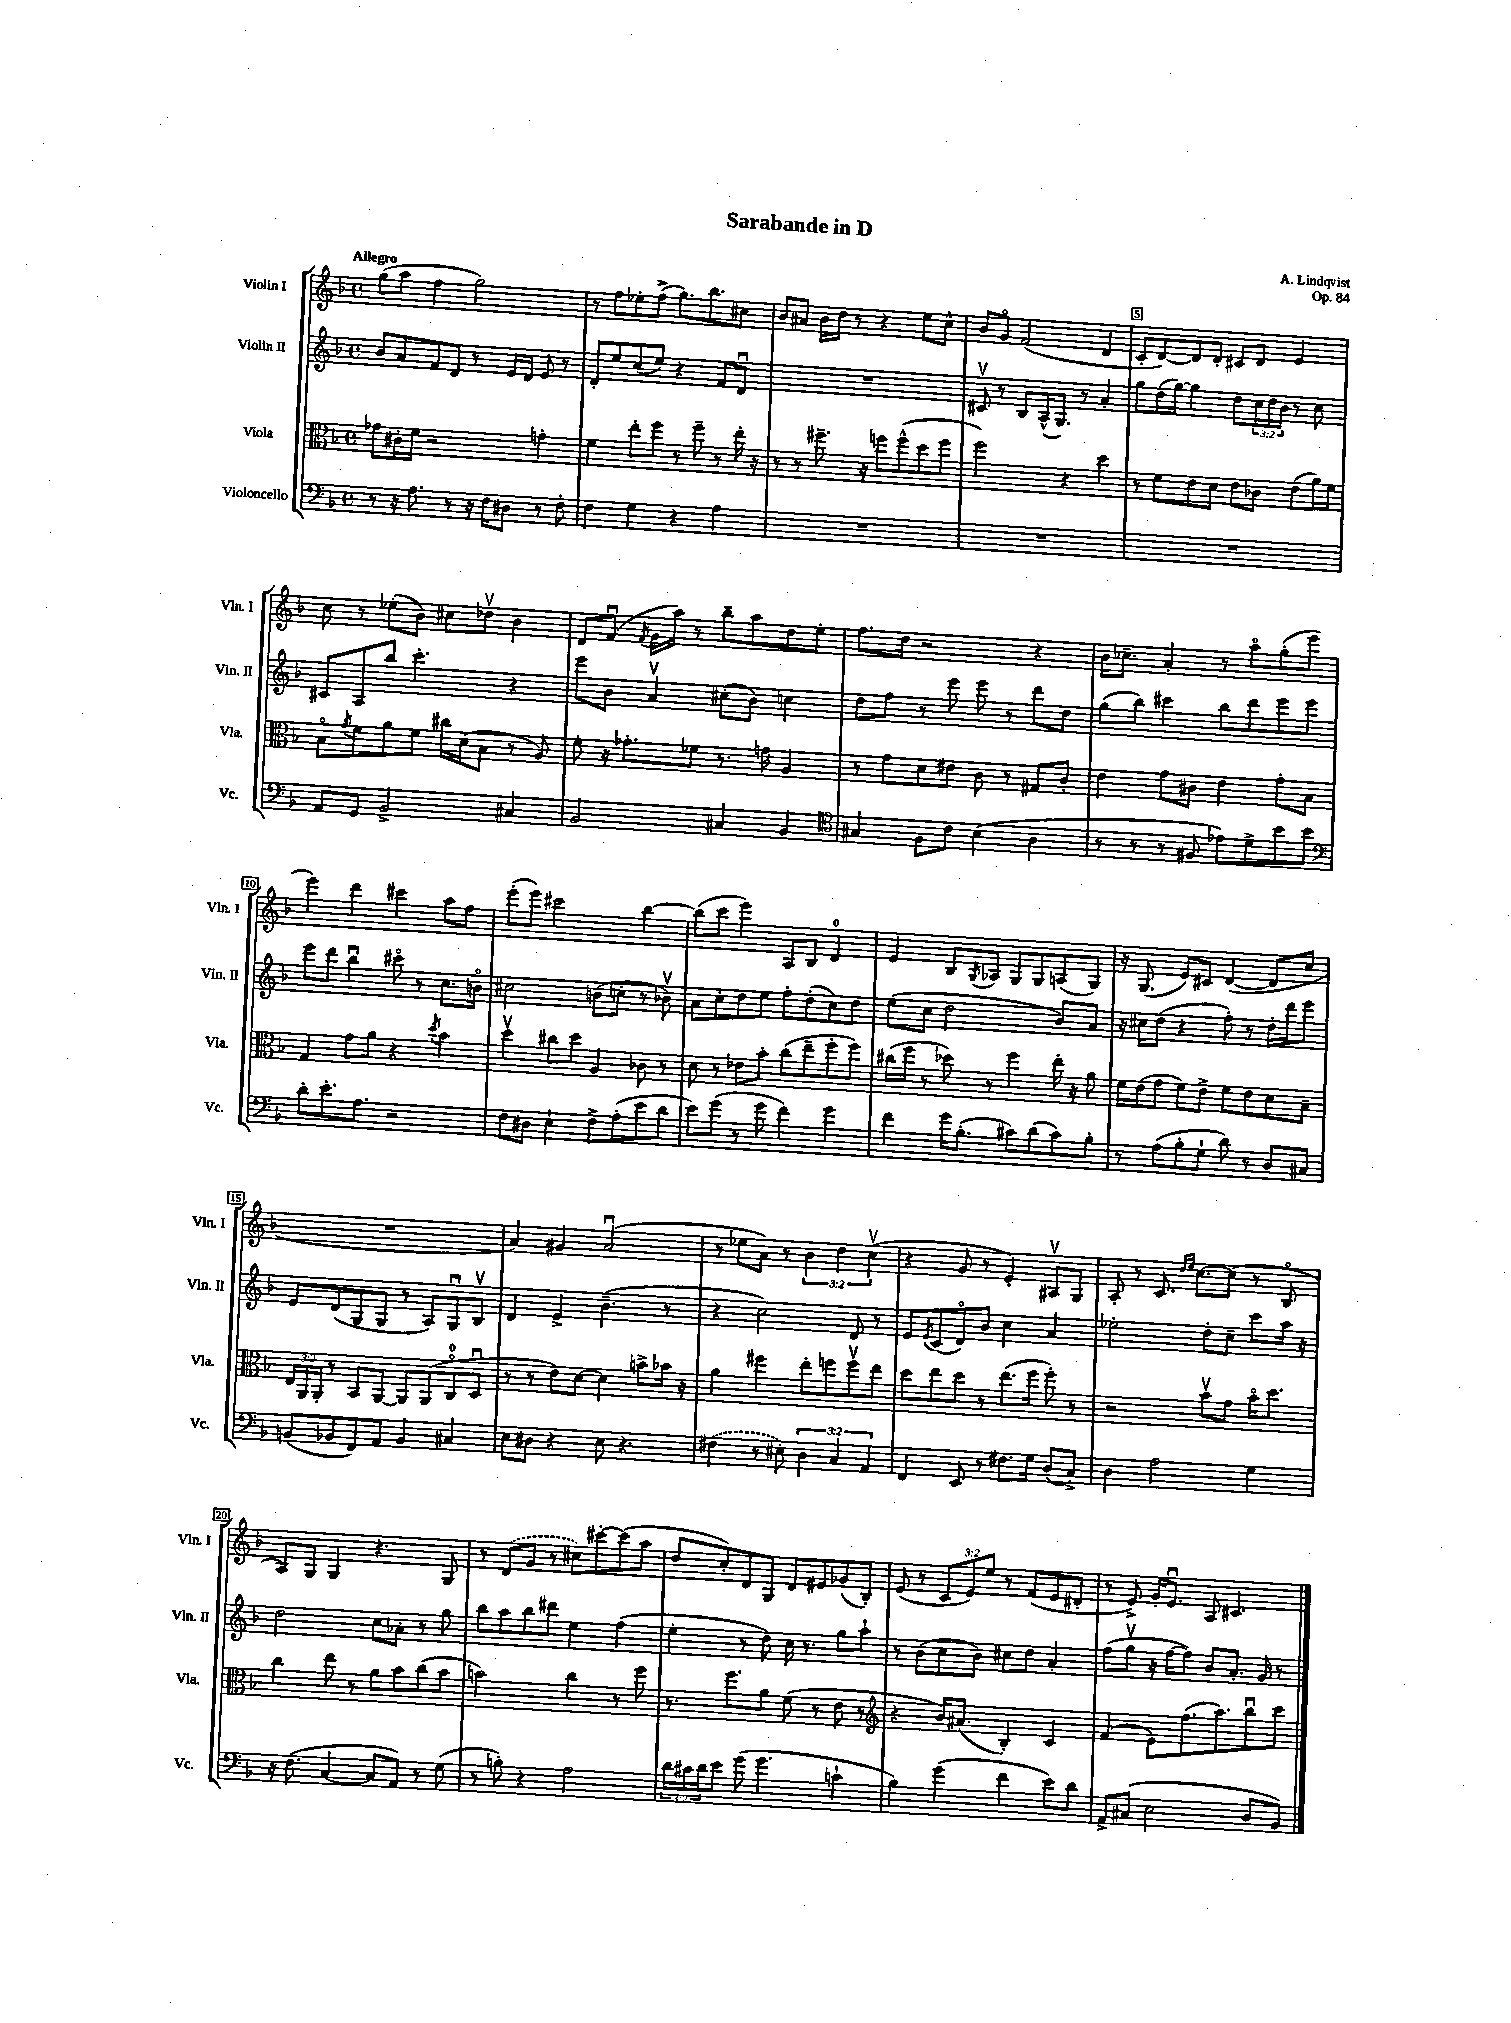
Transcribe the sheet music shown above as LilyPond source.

\header { title = "Sarabande in D" composer = "A. Lindqvist" opus = "Op. 84" }
<<
\new StaffGroup <<
\new Staff = "s0" \with { instrumentName = "Violin I" shortInstrumentName = "Vln. I" } {
    \clef treble \key f \major \defaultTimeSignature \time 4/4 \override Staff.TupletNumber.text = #tuplet-number::calc-fraction-text \tempo "Allegro"
    g''8( a''8 f''4 g''2) |
    r8 f''8 ees''8-. f''8->( g''8.) bes''8. cis''8 |
    bes'8 ais'8 bes'16 d''16 r8 r4 e''8 c''8-^ |
    bes'8 g'8\flageolet f'2( d'4 |
    c'8-. d'8~) d'8 d'8-. cis'8 d'8 e'4 |
    c''8 r8 ees''8-.( bes'8) cis''8 des''8\upbow bes'4 |
    d'8 f'8\downbow( \acciaccatura { f'8 } g'16 a''16) r8 bes''8-- a''8 d''8 e''8-. |
    f''8. d''16 r2 r4 |
    bes'16 ces''8.-- a'4-. r8 a''8\flageolet g''8-.( e'''8 |
    e'''4) d'''4 cis'''4 a''8 f''8 |
    e'''8-.( e'''8) cis'''2 bes''4~ |
    bes''8( c'''8 e'''4) a8 bes8 d'4-0 |
    e'4 bes8 \acciaccatura { g8 } aes8 g8 g8 a8( g8) |
    r16 g8.( e'8) cis'8 d'4~( d'8 c''8 |
    R1 |
    a'4) gis'4 a'2\downbow( |
    r8 ees''8 a'8) r8 \tuplet 3/2 { bes'4 d''4 c''4\upbow( } |
    r4 g'8 r8 e'4-.) ais8\upbow g8 |
    a8-. r8 c'8. \grace { d''16 e''16 } c''8.~ c''8( r8 bes8\flageolet |
    a8) g8 g4 r4. g8 |
    r8 \once \slurDashed d'8( g'8 r8 cis''8) cis'''8~-. cis'''8( a''8 |
    d''8 c''8-.) d'8 g8 d'8 eis'8 ges'8( bes8-.) |
    e'8( r8 \tuplet 3/2 { c'8 e'8) e''8 } r8 f'8( e'8 dis'8-. |
    r8 e'8->) g'16-. e'8.\downbow a8 cis'4. \bar "|." |
}
\new Staff = "s1" \with { instrumentName = "Violin II" shortInstrumentName = "Vln. II" } {
    \clef treble \key f \major \defaultTimeSignature \time 4/4 \override Staff.TupletNumber.text = #tuplet-number::calc-fraction-text
    bes'8 a'8 f'8 d'8 r8 e'16 d'16 e'8 r8 |
    d'8-. e''8 c''8( e''8) r4 f'8 d'8\downbow |
    R1 |
    cis'8\upbow r8 bes8 a16-^( g8.) r8 a'4-. |
    g''8 d''16( g''16~) g''4 d''8 \tuplet 3/2 { c''16 d''16 bes'16 } r8 c''8 |
    cis'8 a8 bes''8 c'''4.-. r4 |
    e'''8 bes'8 a'4\upbow cis''8-.( bes'8) c''4 |
    d''8 f''8 r8 e'''8 e'''8 r8 d'''8 d''8 |
    g''8( bes''8) cis'''4 bes''8 d'''8 e'''8 e'''8 |
    e'''8 d'''8 bes''4\downbow cis'''8\flageolet r8 c''8. b'16\flageolet |
    cis''2 b'8( c''8-. r8 bes'8\upbow) |
    a'8 c''8-. d''8 e''8 f''8-. d''8-.( c''8) d''8 |
    e''8( c''8 d''2 bes'8) a'8 |
    r16 cis''16 d''8( r4 f''8-.) r8 d''16-. d'''16 e'''8 |
    e'8 d'8( g8 g8 r8 a8) g8\downbow bes8\upbow |
    d'4 e'4-> bes'4.--( r8 |
    r4 c''2) d'8 r8 |
    e'8 \acciaccatura { e'8 } c'8( d'8\flageolet) bes'8 c''4 a'4 |
    ees''2-. d''8-. c''8-- c'''8 a''16 r16 |
    d''2 c''8 aes'8-. r8 g''8 |
    bes''8 a''8 bes''8 dis'''8 e''4 f''4( |
    e''4-. r8 d''8) c''16 r8. g''8 a''8-! |
    r8 bes'8( c''8 bes'8) cis''8 d''8 a'4-. |
    f''8( g''8\upbow r16 f''16~ f''8) bes'8 a'8.-. g'16 r8 \bar "|." |
}
\new Staff = "s2" \with { instrumentName = "Viola" shortInstrumentName = "Vla." } {
    \clef alto \key f \major \defaultTimeSignature \time 4/4 \override Staff.TupletNumber.text = #tuplet-number::calc-fraction-text
    ges'8 cis'16-. f'16 r2 g'4-. |
    f'4 e''8-. f''8 r8 f''8-- r8 e''16-. r16 |
    r8 r8 fis''8.-- r16 f''8 f''8-^( d''8 f''8 |
    f''2) r4 d''4 |
    r8 f'8 e'8 d'8 e'8 ces'8 e'8( a'16) f'16 |
    bes8\flageolet \acciaccatura { g'8 } f'8 a'8 f'8 cis''16 d'16( bes8 r8 a8) |
    f'8-. r16 ges'8.-. fes'8 r8. g'16 a4 |
    r8 g'8 d'8 eis'8 c'8 r8 gis8 c'8-. |
    e'4 g'8 cis'8 e'4 g'8-. bes8 |
    g4 g'8 a'8 r4 \acciaccatura { d''8 } bes'4 |
    d''4\upbow cis''8 d''8 a4 ces'8 r8 |
    d'8 r8 ees'8 bes'8-. c''8( e''8-- f''8-. f''8) |
    cis''16( f''16 r8 des''8) r8 f''4 e''16-. r16 a'8 |
    f'16 e'16( g'8 f'8) e'8-> f'8 e'8 d'8 bes8-- |
    \tuplet 3/2 { e16 a,16 a,16-. } r8 bes,8 a,8~ a,8 a,8( c8-0\flageolet d8\downbow |
    r8 r8 e'8) d'8~ d'4 b'8-> bes'16 r16 |
    a'4 fis''4 e''8-. f''8 f''8\upbow e''8 |
    d''8 e''8 d''8 r8 e''8.( f''16 f''8-.) r8 |
    r2 bes'8\upbow g'8 bes'16\flageolet d''8. |
    c''4 e''8 r8 a'8 bes'8 c''8( bes'8 |
    b'2) c''4 r8 f''8 |
    r8. f''8. a'8 f'8( r8 e'8 r8 |
    \clef treble r4 bes'16) ais'8.( bes4-.) c'4 |
    f'4( e'8) f''8.( a''8.) bes''8\downbow c'''8 \bar "|." |
}
\new Staff = "s3" \with { instrumentName = "Violoncello" shortInstrumentName = "Vc." } {
    \clef bass \key f \major \defaultTimeSignature \time 4/4 \override Staff.TupletNumber.text = #tuplet-number::calc-fraction-text
    r8 r16 a8. r8 r16 f16 dis8 r8 f8-. |
    f4 g4 r4 a4 |
    R1 |
    R1 |
    R1 |
    a,8 g,8 bes,2-> cis4 |
    bes,2 cis4 bes,4 |
    \clef tenor gis4 f8 c'8 bes4( a4 |
    r8 r8 r8 fis8 ees'8) d'8-> bes'8 bes'8 |
    \clef bass d'8-. e'8.-. a8. r2 |
    f8 dis8 e4-! f8-> a8-.( e'8 d'8 |
    e'8) g'8( r8 g'8 f'4) g'4 |
    f'4 g'16 bes8.-.( cis'8) d'8( cis'8) bes8-. |
    r8 a8( bes8-. g8-! d'8) r8 d8 cis8 |
    b,8( bes,8 f,8) a,8 bes,4 cis4 |
    e8 dis8 r4 e8 r4. |
    \once \slurDashed fis4( r8 eis8-.) \tuplet 3/2 { d4 c4 a,4 } |
    f,4 e,8 r8 fis8. g16 d8( c8->) |
    d4 a2 g4 |
    r16 f8.( c4~ c8 a,8) r8 g8( |
    r8 b8-.) r4 a2 |
    \tuplet 3/2 { d'16 cis'16 d'16 } e'8 g'8( g'4. c'4-! |
    bes4) g'4( f'4 e'8) d'8 |
    a,8-> cis8( e2 d8 bes,8) \bar "|." |
}
>>
>>
\layout { \context { \Score \override BarNumber.break-visibility = ##(#f #t #t) barNumberVisibility = #(every-nth-bar-number-visible 5) \override BarNumber.stencil = #(make-stencil-boxer 0.1 0.3 ly:text-interface::print) } }
